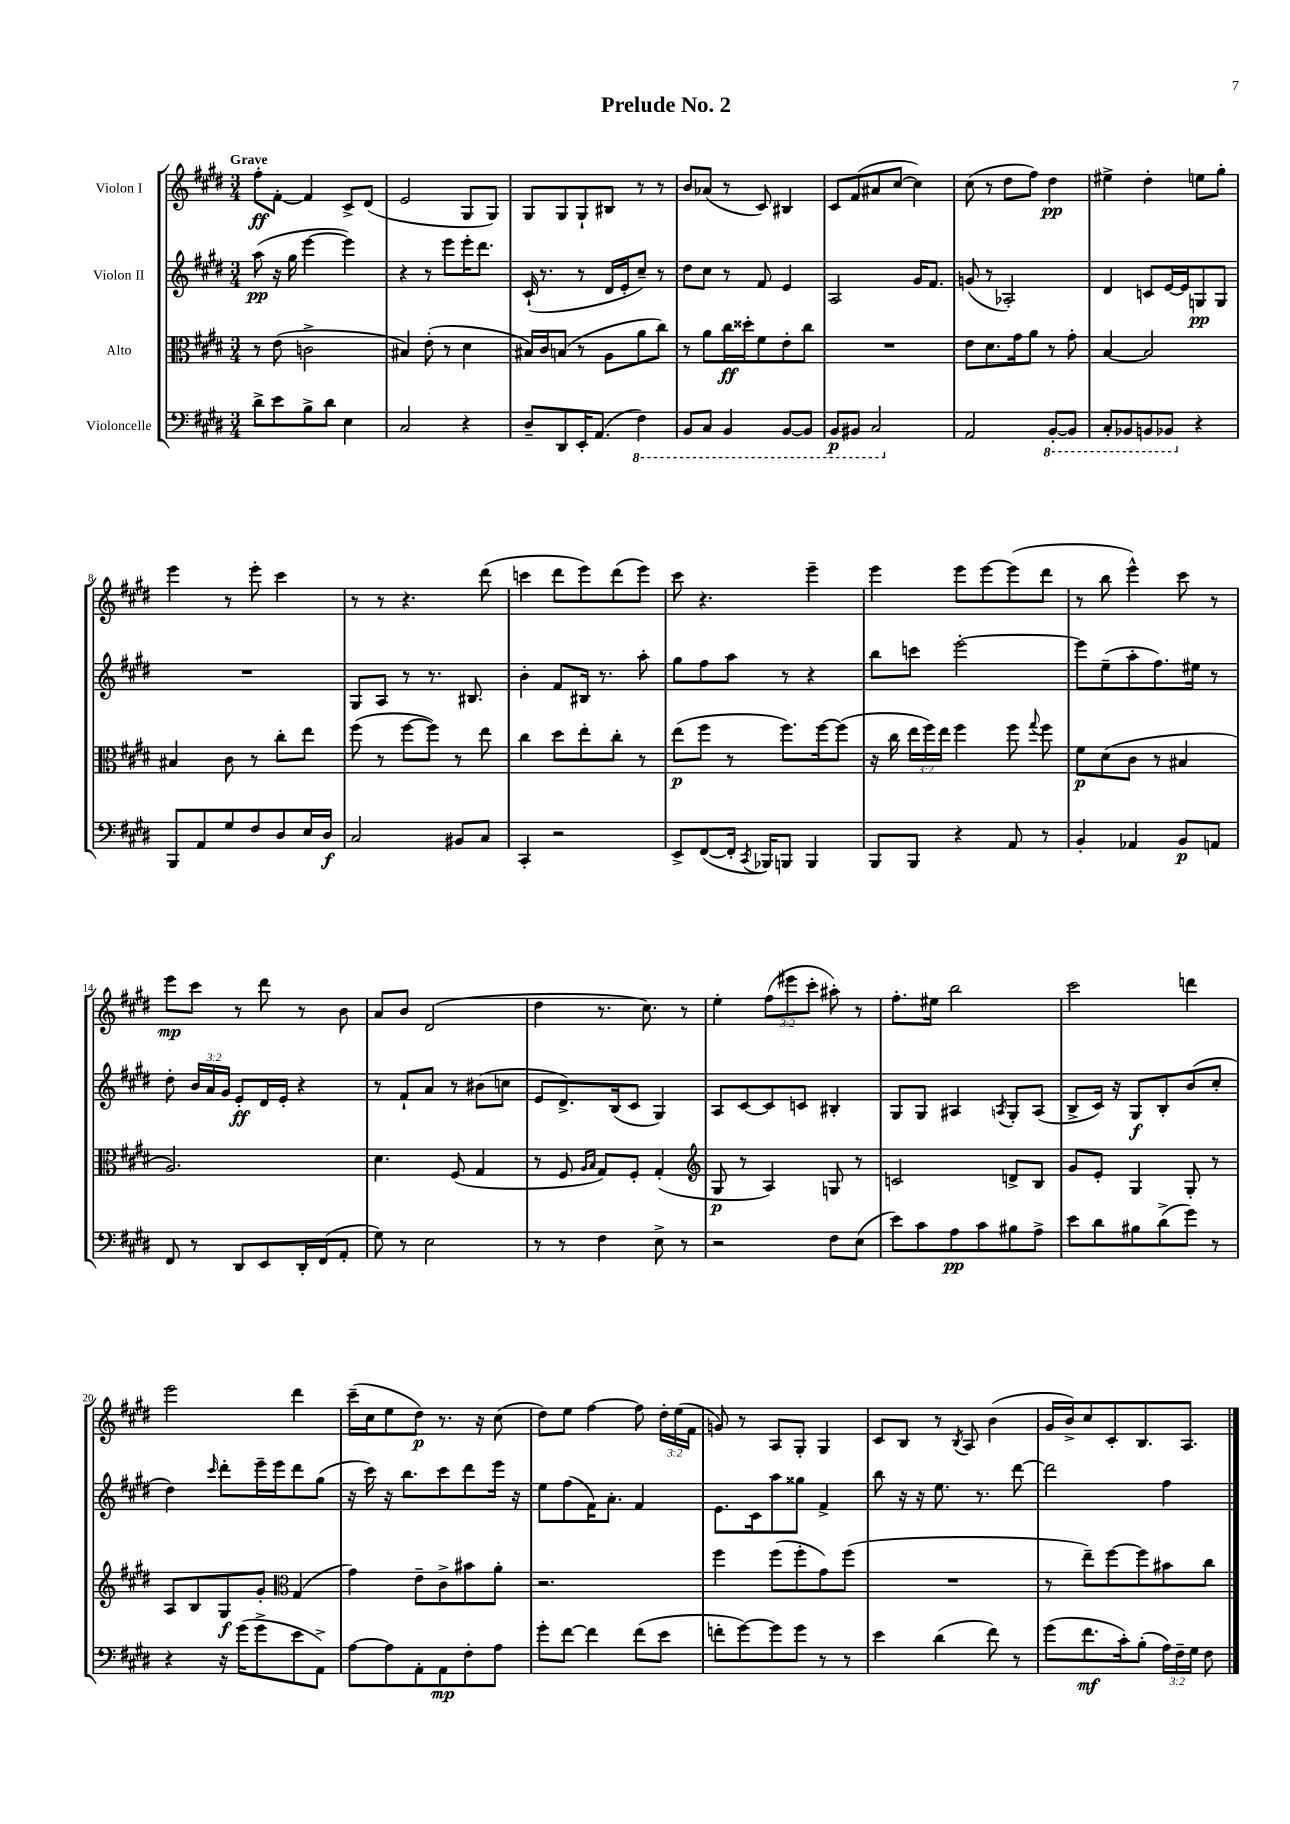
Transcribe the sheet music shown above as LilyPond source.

\header { title = "Prelude No. 2" }
<<
\new StaffGroup <<
\new Staff = "s0" \with { instrumentName = "Violon I" } {
    \clef treble \key e \major \numericTimeSignature \time 3/4 \override Staff.TupletNumber.text = #tuplet-number::calc-fraction-text \tempo "Grave"
    \autoBeamOff fis''8[-.\ff fis'8]~-. fis'4 cis'8[-> dis'8]( |
    e'2 gis8[ gis8]) |
    gis8[ gis8 gis8-! bis8] r8 r8 |
    b'8[ aes'8]( r8 cis'8) bis4 |
    cis'8[ fis'8( ais'8 cis''8]~ cis''4) |
    cis''8( r8 dis''8[ fis''8]) dis''4\pp |
    eis''4-> dis''4-. e''8[ gis''8]-. |
    e'''4 r8 e'''8-. cis'''4 |
    r8 r8 r4. dis'''8( |
    c'''4 dis'''8[ e'''8) dis'''8( e'''8]) |
    cis'''8 r4. e'''4-- |
    e'''4 e'''8[ e'''8~ e'''8( dis'''8] |
    r8 b''8 e'''4-^) cis'''8 r8 |
    e'''8[\mp cis'''8] r8 dis'''8 r8 b'8 |
    a'8[ b'8] dis'2( |
    dis''4 r8. cis''8.) r8 |
    e''4-. \tuplet 3/2 { fis''8[( eis'''8 cis'''8]-. } ais''8-.) r8 |
    fis''8.[-. eis''16] b''2 |
    cis'''2 d'''4 |
    e'''2 dis'''4 |
    cis'''16[--( cis''16 e''8 dis''8]\p) r8. r16 cis''8( |
    dis''8[) e''8] fis''4~ fis''8 \tuplet 3/2 { dis''16[-. e''16( fis'16] } |
    g'8) r8 a8[ gis8]-. gis4 |
    cis'8[ b8] r8 \acciaccatura { b8 } a8 b'4( |
    gis'16[ b'16->) cis''8 cis'8-. b8. a8.] \bar "|." |
}
\new Staff = "s1" \with { instrumentName = "Violon II" } {
    \clef treble \key e \major \numericTimeSignature \time 3/4 \override Staff.TupletNumber.text = #tuplet-number::calc-fraction-text
    \autoBeamOff a''8\pp( r16 gis''16 e'''4~ e'''4) |
    r4 r8 e'''8[ e'''16-. dis'''8.] |
    cis'16-!( r8. r8 dis'16[ e'16-. cis''8]--) r8 |
    dis''8[ cis''8] r8 fis'8 e'4 |
    a2 gis'16[ fis'8.] |
    g'8( r8 aes2-.) |
    dis'4 c'8[ e'16~ e'16 g8\pp g8] |
    R2. |
    gis8[ a8] r8 r8. bis8. |
    b'4-. fis'8[ bis16] r8. a''8-. |
    gis''8[ fis''8 a''8] r8 r4 |
    b''8[ c'''8] e'''2~-. |
    e'''8[ e''8--( a''8-. fis''8.) eis''16] r8 |
    dis''8-. \tuplet 3/2 { b'16[ a'16 gis'16] } e'8[-.\ff dis'16 e'16]-. r4 |
    r8 fis'8[-! a'8] r8 bis'8[( c''8] |
    e'8[ dis'8.->) b16( cis'8] gis4) |
    a8[ cis'8~ cis'8 c'8] bis4-. |
    gis8[ gis8] ais4 \acciaccatura { a8 } gis8[-. a8]( |
    b8[-> cis'16]) r16 gis8[\f b8-. b'8( cis''8]-. |
    dis''4) \grace { cis'''16 } dis'''8[-. e'''16-- e'''16 dis'''8 gis''8]( |
    r16 cis'''16) r16 b''8.[ cis'''8 dis'''8 e'''16] r16 |
    e''8[ fis''8( fis'16) a'8.]-. fis'4 |
    e'8.[ cis'16 a''8 gisis''8] fis'4-> |
    b''8 r16 r16 e''8. r8. dis'''8~ |
    dis'''2 fis''4 \bar "|." |
}
\new Staff = "s2" \with { instrumentName = "Alto" } {
    \clef alto \key e \major \numericTimeSignature \time 3/4 \override Staff.TupletNumber.text = #tuplet-number::calc-fraction-text
    \autoBeamOff r8 e'8( c'2-> |
    bis4) e'8-.( r8 dis'4 |
    bis16[) cis'16 b8]( r8 a8[ a'8 cis''8]) |
    r8 a'8[ cis''16\ff disis''16-. fis'8 e'8-. cis''8] |
    R2. |
    e'8[ dis'8. gis'16 a'8] r8 gis'8-. |
    b4~ b2 |
    bis4 cis'8 r8 cis''8[-. e''8] |
    fis''8( r8 fis''8[~ fis''8]) r8 e''8 |
    cis''4 dis''8[ e''8-. cis''8]-. r8 |
    e''8[\p( fis''8] r8 fis''8.[) fis''16~ fis''8]( |
    r16 cis''16 \tuplet 3/2 { e''16[ fis''16) e''16] } fis''4 fis''8 \appoggiatura { gis''8 } fis''8 |
    fis'8[\p dis'8( cis'8] r8 bis4 |
    a2.) |
    dis'4. fis8( gis4 |
    r8 fis8 \grace { a16[ b16] } gis8[) fis8]-. gis4-.( |
    \clef treble gis8\p r8 a4) g8 r8 |
    c'2 d'8[-> b8] |
    gis'8[ e'8]-. gis4 gis8-. r8 |
    a8[ b8 gis8\f gis'8]-. \clef alto gis4( |
    gis'4) e'8[-- cis'8-> bis'8 a'8]-. |
    r2. |
    fis''4 fis''8[( fis''8-. gis'8) fis''8]( |
    R2. |
    r8 e''8[--) fis''8~ fis''8 bis'8 cis''8] \bar "|." |
}
\new Staff = "s3" \with { instrumentName = "Violoncelle" } {
    \clef bass \key e \major \numericTimeSignature \time 3/4 \override Staff.TupletNumber.text = #tuplet-number::calc-fraction-text
    \autoBeamOff dis'8[-> e'8 b8-> dis'8] e4 |
    cis2 r4 |
    dis8[-- dis,8 e,16-. a,8.]( \ottava #-1 fis,4) |
    b,,8[ cis,8] b,,4 b,,8[~ b,,8] |
    b,,8[\p bis,,8] cis,2 \ottava #0 |
    a,2 \ottava #-1 b,,8[~-. b,,8] |
    cis,8[-. bes,,8 b,,8 bes,,8] \ottava #0 r4 |
    b,,8[ a,8 gis8 fis8 dis8 e16 dis16]\f |
    cis2 bis,8[ cis8] |
    cis,4-. r2 |
    e,8[-> fis,8~( fis,16]-. \acciaccatura { cis,8 } bes,,16[) b,,8] b,,4 |
    b,,8[ b,,8] r4 a,8 r8 |
    b,4-. aes,4 b,8[\p a,8] |
    fis,8 r8 dis,8[ e,8 dis,16-. fis,16( a,8]-. |
    gis8) r8 e2 |
    r8 r8 fis4 e8-> r8 |
    r2 fis8[ e8]( |
    e'8[) cis'8 a8\pp cis'8 bis8 a8]-> |
    e'8[ dis'8 bis8 dis'8->( gis'8]) r8 |
    r4 r16 gis'16[( gis'8-> e'8 a,8]->) |
    a8[~ a8 a,8-. a,8\mp fis8-. a8] |
    gis'8[-. fis'8]~ fis'4 fis'8[( e'8] |
    f'8[-. gis'8~) gis'8 gis'8] r8 r8 |
    e'4 dis'4( fis'8) r8 |
    gis'8[( fis'8.\mf cis'16-.) b8]-.( \tuplet 3/2 { a16[) fis16-- gis16] } fis8 \bar "|." |
}
>>
>>
